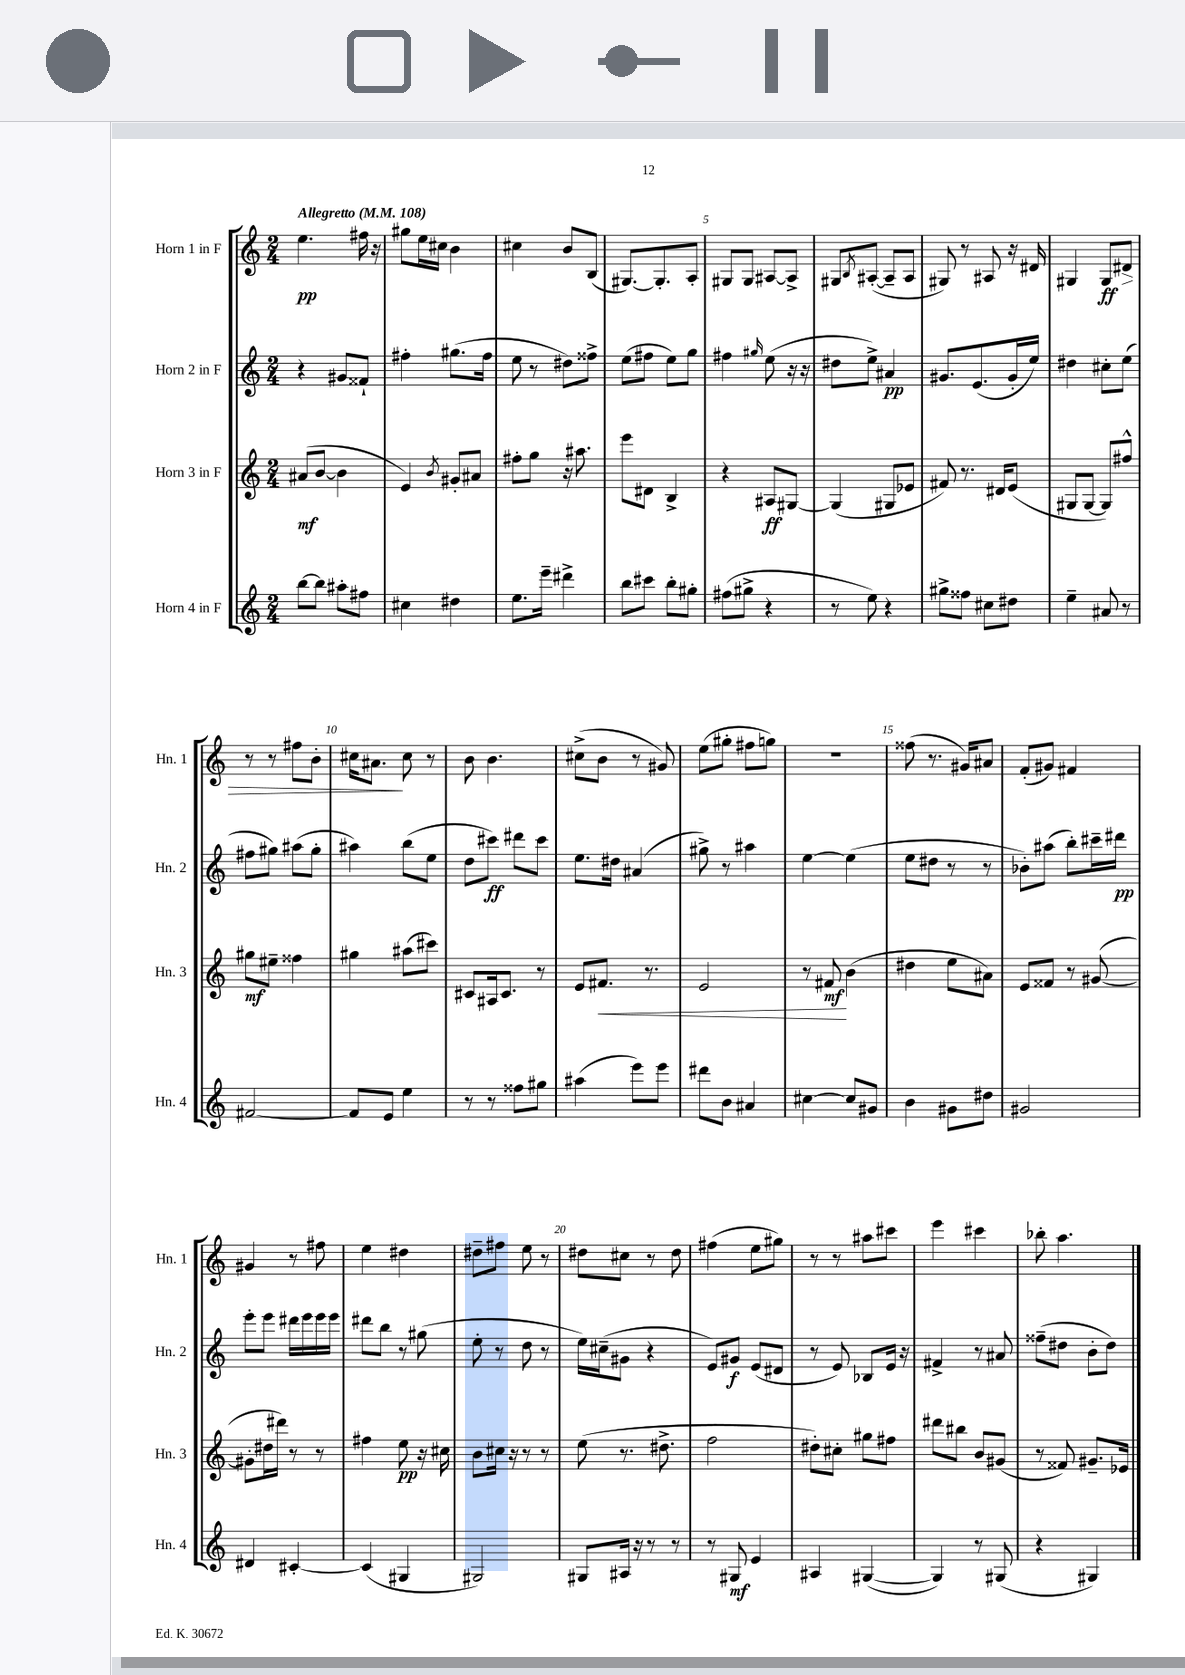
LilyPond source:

<<
\new StaffGroup <<
\new Staff = "s0" \with { instrumentName = "Horn 1 in F" shortInstrumentName = "Hn. 1" } {
    \clef treble \key c \major \numericTimeSignature \time 2/4 \tempo "Allegretto" 4 = 108
    e''4.\pp fis''16 r16 |
    gis''8 e''16 cis''16 b'4 |
    cis''4 b'8 b8( |
    gis8.~) gis8.-. a8-. |
    gis8 gis8 ais8~ ais8-> |
    gis8 \acciaccatura { b8 } ais8~-.( ais8-- ais8 |
    gis8) r8 ais8 r16 dis'16 |
    gis4 gis8\ff dis'8\> |
    r8 r8 fis''8 b'8-. |
    cis''16 ais'8.\! cis''8 r8 |
    b'8 b'4. |
    cis''8->( b'8 r8 gis'8) |
    e''8( gis''8-. fis''8 g''8) |
    R2 |
    fisis''8( r8. gis'16) ais'8 |
    f'8-.( gis'8) fis'4 |
    gis'4 r8 fis''8 |
    e''4 dis''4 |
    dis''8-- fis''8 e''8 r8 |
    dis''8 cis''8 r8 dis''8 |
    fis''4( e''8 gis''8) |
    r8 r8 ais''8 cis'''8 |
    e'''4 cis'''4 |
    bes''8-. a''4. \bar "|." |
}
\new Staff = "s1" \with { instrumentName = "Horn 2 in F" shortInstrumentName = "Hn. 2" } {
    \clef treble \key c \major \numericTimeSignature \time 2/4
    r4 gis'8 fisis'8-! |
    fis''4-. gis''8.( fis''16 |
    e''8 r8 dis''8) fisis''8-> |
    e''8( fis''8 e''8) g''8 |
    fis''4 \grace { gis''16 } e''8( r16 r16 |
    dis''8 e''8->) ais'4\pp |
    gis'8. e'8.( gis'16-. e''16) |
    dis''4 cis''8-. e''8( |
    fis''8 gis''8) ais''8( gis''8-. |
    ais''4) b''8( e''8 |
    d''8 cis'''8\ff) dis'''8 cis'''8 |
    e''8. dis''16 ais'4( |
    gis''8->) r8 ais''4 |
    e''4~ e''4( |
    e''8 dis''8 r8 r8 |
    bes'8-.) ais''8( b''8-.) cis'''16-- dis'''16\pp |
    e'''8-. e'''8 dis'''16 e'''16 e'''16 e'''16 |
    dis'''8 b''8 r8 gis''8( |
    e''8-. r8 d''8 r8 |
    e''16) cis''16--( gis'8 r4 |
    e'8) gis'8\f e'8( dis'8 |
    r8 e'8) bes8 e'16 r16 |
    fis'4-> r8 ais'8 |
    fisis''8--( dis''8 b'8-. dis''8) \bar "|." |
}
\new Staff = "s2" \with { instrumentName = "Horn 3 in F" shortInstrumentName = "Hn. 3" } {
    \clef treble \key c \major \numericTimeSignature \time 2/4
    ais'8\mf( b'8~ b'4 |
    e'4) \acciaccatura { b'8 } gis'8-. ais'8 |
    fis''8-. g''8 r16 ais''8. |
    e'''8 dis'8 b4-> |
    r4 ais8\ff gis8~ |
    gis4( gis8 ees'8 |
    fis'8) r8. dis'16 e'8( |
    gis8 gis8~ gis8) fis''8-^ |
    gis''8\mf eis''8-- fisis''4 |
    gis''4 ais''8( cis'''8) |
    cis'8 ais16 cis'8. r8 |
    e'8 fis'8.\< r8. |
    e'2 |
    r8 fis'8\mf\! b'4( |
    dis''4 e''8 ais'8) |
    e'8 fisis'8 r8 gis'8~( |
    gis'8-. dis''16 dis'''16) r8 r8 |
    fis''4 e''8\pp r16 cis''16 |
    b'8 cis''16 r16 r8 r8 |
    e''8( r8. dis''8.-> |
    f''2 |
    dis''8-.) cis''8-. gis''8 fis''8 |
    dis'''8 bis''8 b'8 gis'8( |
    r8 fisis'8) gis'8.-- ees'16 \bar "|." |
}
\new Staff = "s3" \with { instrumentName = "Horn 4 in F" shortInstrumentName = "Hn. 4" } {
    \clef treble \key c \major \numericTimeSignature \time 2/4
    b''8~ b''8 ais''8-. fis''8 |
    cis''4 dis''4 |
    e''8. e'''16-- dis'''4-> |
    b''8 cis'''8 b''8-. gis''8-. |
    fis''8( gis''8-> r4 |
    r8 e''8) r4 |
    gis''8-> fisis''8 cis''8 dis''8 |
    e''4-- ais'8 r8 |
    fis'2~ |
    fis'8 e'8 e''4 |
    r8 r8 fisis''8 gis''8 |
    ais''4( e'''8) e'''8 |
    dis'''8 b'8 ais'4 |
    cis''4~ cis''8 gis'8 |
    b'4 gis'8 dis''8 |
    gis'2 |
    dis'4 cis'4~-. |
    cis'4( gis4 |
    gis2) |
    gis8 ais16 r16 r8 r8 |
    r8 gis8\mf e'4 |
    ais4 gis4~( |
    gis4) r8 gis8( |
    r4 gis4) \bar "|." |
}
>>
>>
\layout { \context { \Score \override BarNumber.break-visibility = ##(#f #t #t) barNumberVisibility = #(every-nth-bar-number-visible 5) } }
